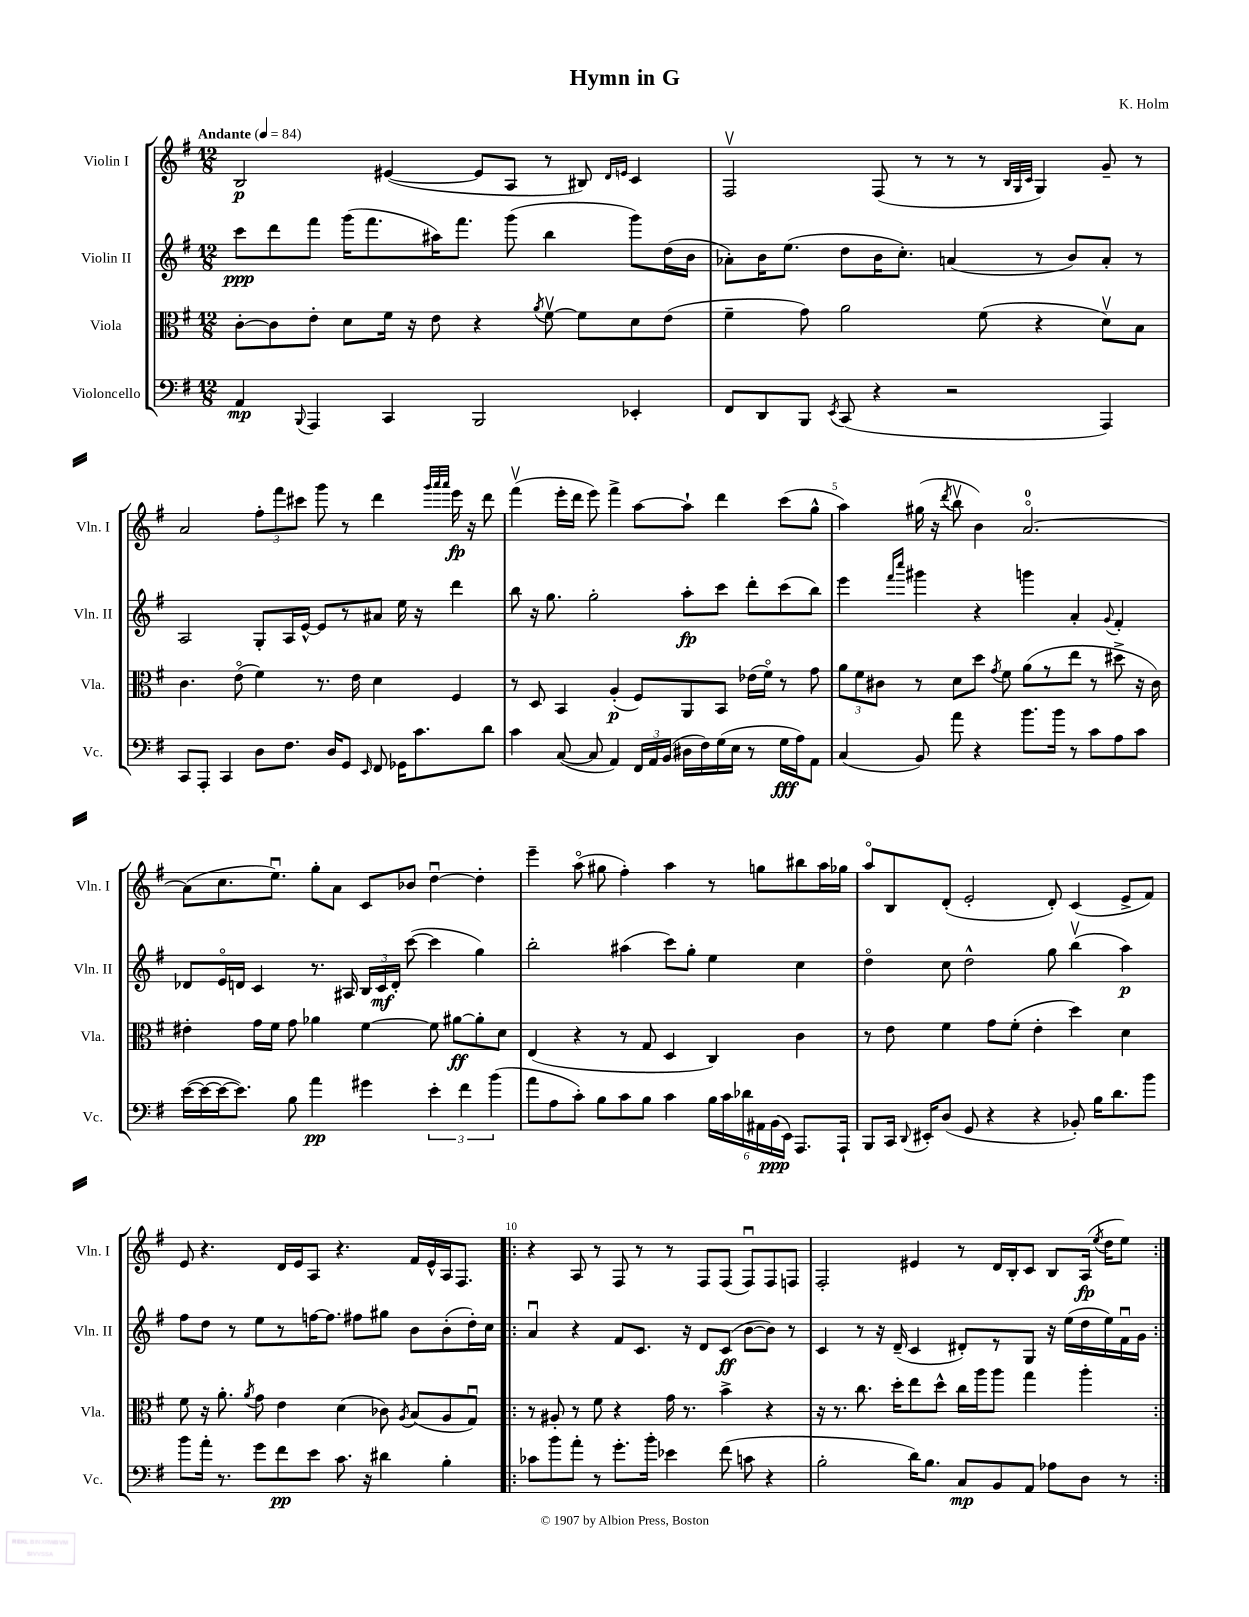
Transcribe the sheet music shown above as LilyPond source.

\header { title = "Hymn in G" composer = "K. Holm" }
<<
\new StaffGroup <<
\new Staff = "s0" \with { instrumentName = "Violin I" shortInstrumentName = "Vln. I" } {
    \clef treble \key g \major \numericTimeSignature \time 12/8 \tempo "Andante" 4 = 84
    \autoBeamOff b2\p eis'4~( eis'8[ a8] r8 bis8) \grace { d'16[ e'16] } c'4 |
    fis2\upbow fis8( r8 r8 r8 \grace { b32[ g32 c'32] } g4) g'8-- r8 |
    a'2 \tuplet 3/2 { fis''8[-. fis'''8 cis'''8] } g'''8 r8 d'''4 \grace { g'''32[ a'''32 a'''32] } e'''16\fp r16 d'''8 |
    fis'''4\upbow( e'''16[-. d'''16] e'''8) fis'''4-> a''8[~ a''8]-! d'''4 c'''8[( g''8]-^ |
    a''4) gis''16( r16 \acciaccatura { d'''8 } b''8\upbow b'4) a'2.-0~\flageolet |
    a'8[( c''8. e''8.]\downbow) g''8[-. a'8] c'8[ bes'8] d''4~\downbow d''4-. |
    e'''4-- a''8\flageolet( gis''8 fis''4-.) a''4 r8 g''8[ bis''8 a''16 ges''16] |
    a''8[\flageolet b8 d'8]-.( e'2-. d'8-.) c'4( e'8[-> fis'8]) |
    e'8 r4. d'16[ e'16 a8] r4. fis'16[ e'16-^ a16 fis8.] |
    \repeat volta 2 { r4 a8 r8 fis8 r8 r8 fis8[ fis8]( fis8[\downbow) fis8 f8] |
    fis2-. eis'4 r8 d'16[ b16-. c'8] b8[ a16]\fp( \acciaccatura { e''8 } d''16[ e''8]) | }
}
\new Staff = "s1" \with { instrumentName = "Violin II" shortInstrumentName = "Vln. II" } {
    \clef treble \key g \major \numericTimeSignature \time 12/8
    \autoBeamOff c'''8[\ppp d'''8 fis'''8] g'''16[( fis'''8. ais''16) fis'''8.] g'''8( b''4 g'''8[) d''16( b'16] |
    aes'8[-.) b'16 e''8.]( d''8[ b'16 c''8.]-.) a'4( r8 b'8[) a'8]-. r8 |
    a2 g8[-. a16 e'16]~-^ e'8[ r8 ais'8] e''16 r16 d'''4 |
    b''8 r16 g''8. g''2-. a''8[-.\fp c'''8] d'''8[-. c'''8( b''8]) |
    e'''4 \grace { fis'''16[ c''''16] } gis'''4 r4 g'''4 a'4-. \appoggiatura { g'8 } fis'4-. |
    des'8[ e'16\flageolet d'16] c'4 r8. ais16 \tuplet 3/2 { b16[ c'16\mf d'16]-. } c'''8~( c'''4 g''4) |
    b''2-. ais''4( c'''8[) g''8]-. e''4 c''4 |
    d''4\flageolet c''8 d''2-^ g''8 b''4\upbow( a''4\p) |
    fis''8[ d''8] r8 e''8[ r8 f''16~ f''8.] fis''8[ gis''8] b'8[ b'8-.( d''16-.) c''16] |
    \repeat volta 2 { a'4\downbow r4 fis'8[ c'8.] r16 d'8[ c'8]\ff( b'8[~ b'8]) r8 |
    c'4 r8 r16 d'16--( c'4 dis'8[-.) r8 g8] r16 e''16[( d''16 e''16) fis'16\downbow g'16] | }
}
\new Staff = "s2" \with { instrumentName = "Viola" shortInstrumentName = "Vla." } {
    \clef alto \key g \major \numericTimeSignature \time 12/8
    \autoBeamOff c'8[~-. c'8 e'8]-. d'8[ fis'16] r16 e'8 r4 \acciaccatura { a'8 } fis'8~\upbow fis'8[ d'8 e'8]( |
    fis'4-- g'8) a'2 fis'8( r4 d'8[\upbow) b8] |
    c'4. e'8\flageolet( fis'4) r8. e'16 d'4 fis4 |
    r8 d8 b,4 a4-.\p( fis8[) a,8 b,8] ees'16[( fis'16]\flageolet) r8 g'8 |
    \tuplet 3/2 { a'8[ fis'8 cis'8] } r8 d'8[ d''8] \acciaccatura { g'8 } fis'8 a'8[( r8 e''8] r8 dis''8-> r16 cis'16) |
    eis'4-. g'16[ fis'16] g'8 aes'4 fis'4~ fis'8 ais'8[~\ff ais'8-. d'8] |
    e4( r4 r8 g8 d4 c4) c'4 |
    r8 e'8 fis'4 g'8[ fis'8]-.( e'4-. d''4) d'4 |
    fis'8 r16 a'8.-. \acciaccatura { a'8 } g'8 e'4 d'4( ces'8) \acciaccatura { a8 } b8[( a8 g8]\downbow) |
    \repeat volta 2 { r8 ais8-. r8 fis'8 r4 g'16 r8. b'4-> r4 |
    r16 r8. c''8. d''16[-. e''8 d''8]-^ c''16[ a''16 a''8] g''4 a''4-. | }
}
\new Staff = "s3" \with { instrumentName = "Violoncello" shortInstrumentName = "Vc." } {
    \clef bass \key g \major \numericTimeSignature \time 12/8
    \autoBeamOff a,4\mp \appoggiatura { b,,8 } a,,4 c,4 b,,2 ees,4-. |
    fis,8[ d,8 b,,8] \acciaccatura { e,8 } c,8( r4 r2 a,,4) |
    c,8[ a,,8]-. c,4 d8[ fis8.] d16[ g,8] \grace { e,16 } fis,8 ges,16[ c'8. d'8] |
    c'4 c8~( c8 a,4) \tuplet 3/2 { fis,16[ a,16 b,16]( } dis16[ fis16) g16( e16] r8 g16[\fff a16) a,8] |
    c4( b,8) a'8 r4 b'8.[ b'16] r8 c'8[ a8 c'8] |
    e'16[~( e'16~ e'16~ e'8.]) b8 a'4\pp gis'4 \tuplet 3/2 { e'4-. fis'4 b'4( } |
    a'8[ a8 c'8]-.) b8[ c'8 b8] c'4 \tuplet 6/4 { b16[ c'16 des'16 ais,16 b,16\ppp( e,16]) } a,,8.[ a,,16]-! |
    b,,8[ c,16] \appoggiatura { d,8 } eis,16[-. d8]( g,8 r4 r4 bes,8-.) b16[ d'8. b'8] |
    b'8[ a'16]-. r8. g'8[ fis'8\pp e'8] c'8. r16 dis'4 b4-. |
    \repeat volta 2 { ces'8[ b'8 a'8]-. r8 g'8.[-. b'16]-. ees'4 fis'8( c'8 r4 |
    b2-. d'16[) b8.] c8[\mp b,8 a,8] aes8[ d8] r8 | }
}
>>
>>
\layout { \context { \Score \override BarNumber.break-visibility = ##(#f #t #t) barNumberVisibility = #(every-nth-bar-number-visible 5) } }
